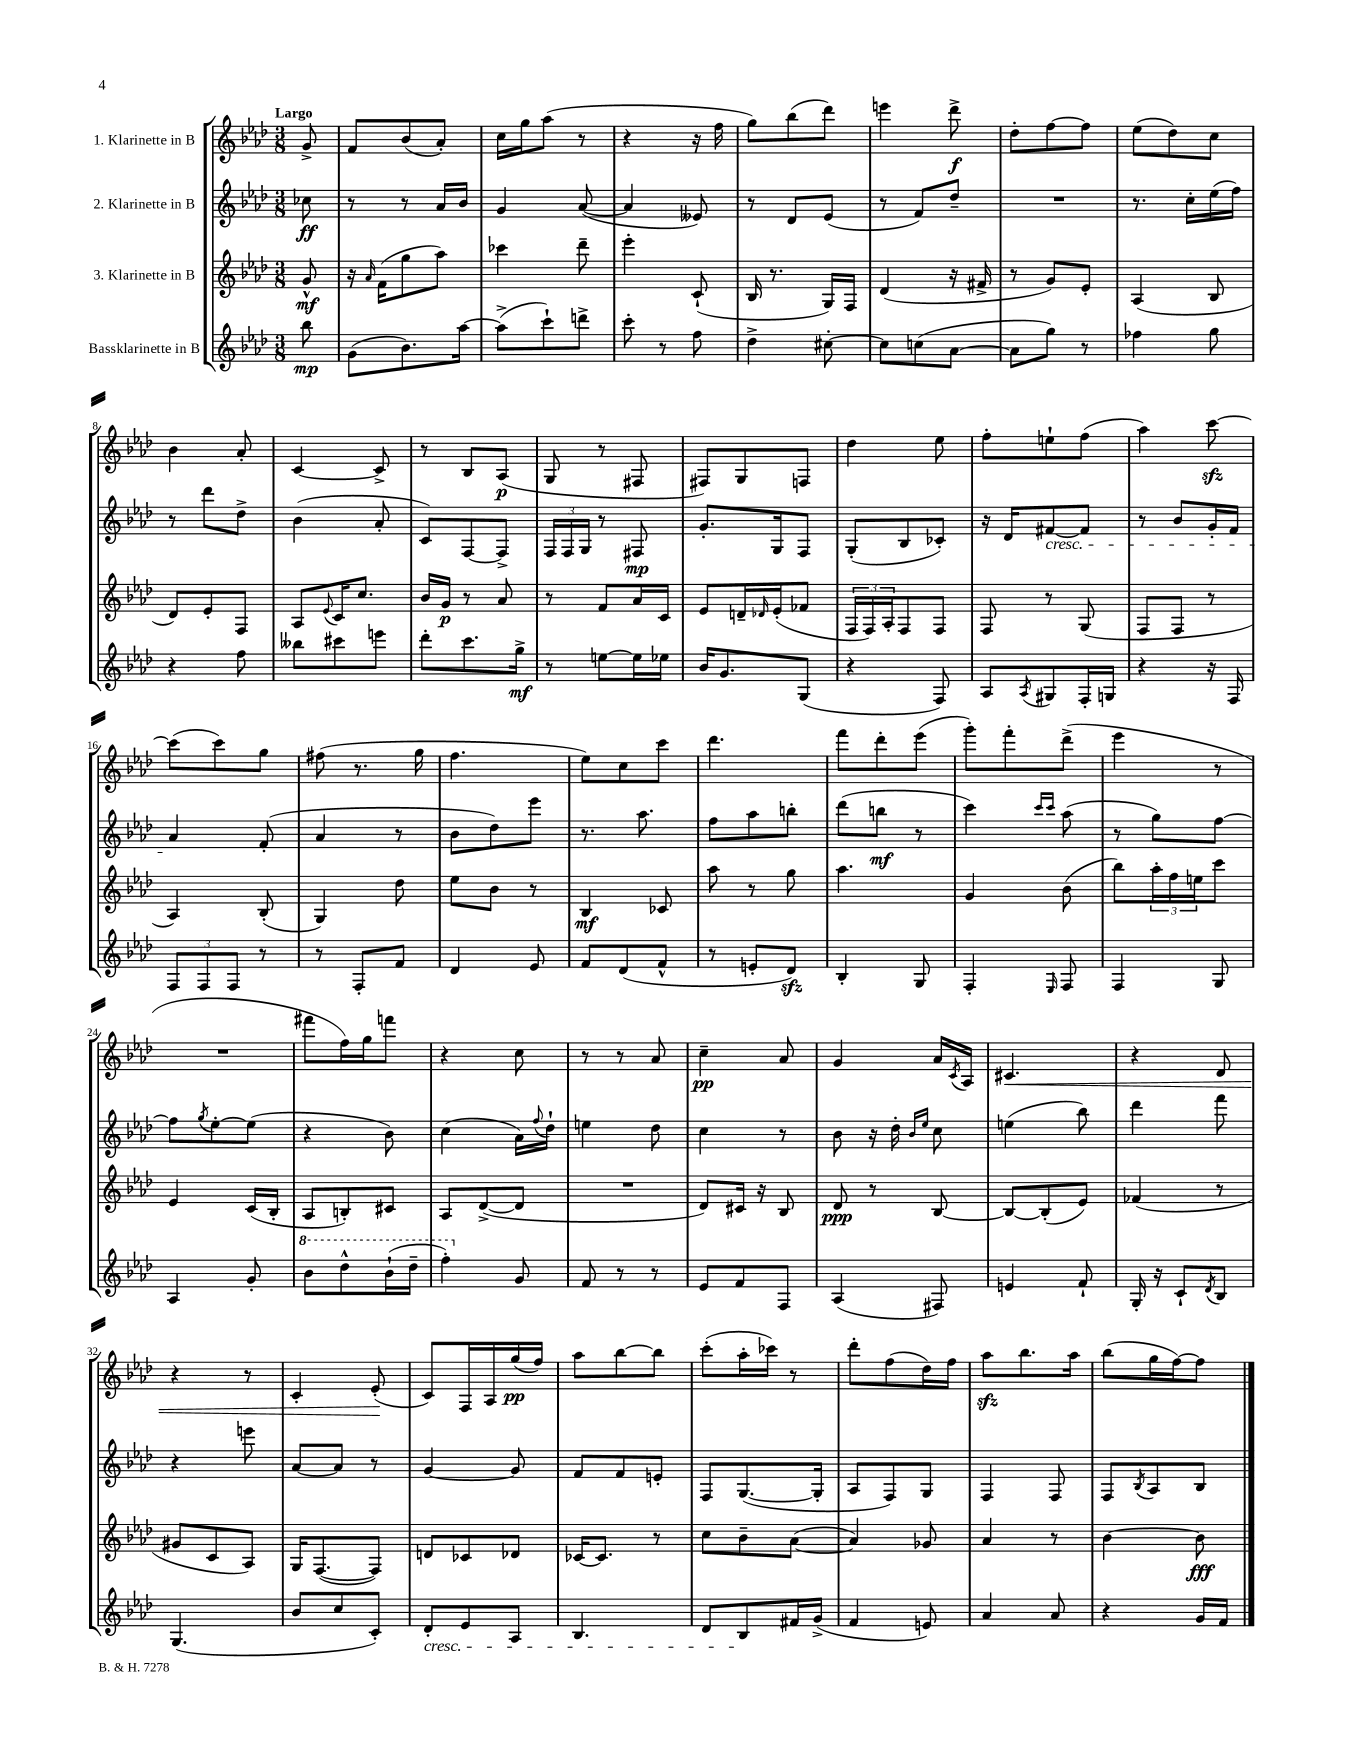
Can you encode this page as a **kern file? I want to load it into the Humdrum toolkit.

**kern	**dynam	**kern	**dynam	**kern	**dynam	**kern	**dynam
*part4	*part4	*part3	*part3	*part2	*part2	*part1	*part1
*staff4	*staff4	*staff3	*staff3	*staff2	*staff2	*staff1	*staff1
*I"Bassklarinette in B	*	*I"3. Klarinette in B	*	*I"2. Klarinette in B	*	*I"1. Klarinette in B	*
*clefG2	*	*clefG2	*	*clefG2	*	*clefG2	*
*k[b-e-a-d-]	*	*k[b-e-a-d-]	*	*k[b-e-a-d-]	*	*k[b-e-a-d-]	*
*M3/8	*	*M3/8	*	*M3/8	*	*M3/8	*
=	=	=	=	=	=	=	=
!	!	!	!	!	!	!LO:TX:a:B:t=Largo	!
8bb-\	mp	8g^^/	mf	8cc-X\	ff	8g^/	.
=1	=1	=1	=1	=1	=1	=1	=1
(8g\L	.	16r	.	8r	.	8f/L	.
.	.	16qqa-/	.	.	.	.	.
.	.	(16f\KL	.	.	.	.	.
8.b-\)	.	8gg\	.	8r	.	(8b-/	.
.	.	8aa-\J)	.	16a-/LL	.	8a-'/J)	.
[16aa-\Jk	.	.	.	16b-/JJ	.	.	.
=2	=2	=2	=2	=2	=2	=2	=2
(8aa-^\L]	.	4ccc-X\	.	4g/	.	16cc\LL	.
.	.	.	.	.	.	16gg\J	.
8ccc`\)	.	.	.	.	.	(8aa-\J	.
8dddn^\J	.	8ddd-~\	.	([8a-/	.	8r	.
=3	=3	=3	=3	=3	=3	=3	=3
8ccc'\	.	4eee-'\	.	4a-/]	.	4r	.
8r	.	.	.	.	.	.	.
8ff\	.	(8c`/	.	8e--X/)	.	16r	.
.	.	.	.	.	.	16ff\	.
=4	=4	=4	=4	=4	=4	=4	=4
4dd-^\	.	16B-/	.	8r	.	8gg\L)	.
.	.	8.r	.	.	.	.	.
.	.	.	.	8d-/L	.	(8bb-\	.
[8cc#X'\	.	16G/LL)	.	(8e-/J	.	8ddd-\J)	.
.	.	16F/JJ	.	.	.	.	.
=5	=5	=5	=5	=5	=5	=5	=5
8cc#\L]	.	(4d-/	.	8r	.	4eeen\	.
(8ccn\	.	.	.	8f/L)	.	.	.
[8a-\J	.	16r	.	8dd-~/J	.	8ddd-^\	f
.	.	16f#X^/	.	.	.	.	.
=6	=6	=6	=6	=6	=6	=6	=6
8a-\L]	.	8r	.	4.r	.	8dd-'\L	.
8gg\J)	.	8g/L)	.	.	.	[8ff\	.
8r	.	8e-'/J	.	.	.	8ff\J]	.
=7	=7	=7	=7	=7	=7	=7	=7
4ff-X\	.	(4A-/	.	8.r	.	(8ee-\L	.
.	.	.	.	.	.	8dd-\)	.
.	.	.	.	16cc'\LL	.	.	.
8gg\	.	8B-/	.	(16ee-\	.	8cc\J	.
.	.	.	.	16ff\JJ)	.	.	.
!!LO:LB:g=z
=8	=8	=8	=8	=8	=8	=8	=8
4r	.	8d-/L)	.	8r	.	4b-\	.
.	.	8e-'/	.	8ddd-\L	.	.	.
8ff\	.	8F/J	.	8dd-^\J	.	8a-'/	.
=9	=9	=9	=9	=9	=9	=9	=9
8bb--X\L	.	8A-/L	.	(4b-\	.	[4c/	.
.	.	8qqe-/	.	.	.	.	.
8ccc#X\	.	16c/K	.	.	.	.	.
.	.	8.cc/J	.	.	.	.	.
8eeen\J	.	.	.	8a-'/	.	8c^/]	.
=10	=10	=10	=10	=10	=10	=10	=10
8ddd-'\L	.	16b-/LL	.	8c/L)	.	8r	.
.	.	16g/JJ	p	.	.	.	.
8.ccc\	.	8r	.	[8F/	.	8B-/L	.
.	.	8a-/	.	8F^/J]	.	(8A-/J	p
16gg^\Jk	mf	.	.	.	.	.	.
=11	=11	=11	=11	=11	=11	=11	=11
8r	.	8r	.	24F/LL	.	8G/	.
.	.	.	.	24F/	.	.	.
.	.	.	.	24G/JJ	.	.	.
[8een\L	.	8f/L	.	8r	.	8r	.
16ee\L]	.	16a-/L	.	8F#X/	mp	8F#X/	.
16ee-X\JJ	.	16c/JJ	.	.	.	.	.
=12	=12	=12	=12	=12	=12	=12	=12
16b-/KL	.	8e-/L	.	8.g'/L	.	8F#X/L)	.
8.g/	.	.	.	.	.	.	.
.	.	16dn~/L	.	.	.	8G/	.
.	.	16qqd-X/	.	.	.	.	.
.	.	(16e-'/J	.	16G/k	.	.	.
(8G/J	.	8f-X/J	.	8F/J	.	8Fn/J	.
=13	=13	=13	=13	=13	=13	=13	=13
4r	.	24F/LL	.	(8G'/L	.	4dd-\	.
.	.	24F/)	.	.	.	.	.
.	.	24A-'/J	.	.	.	.	.
.	.	8F/	.	8B-/	.	.	.
8F/)	.	8F/J	.	8c-X'/J)	.	8ee-\	.
=14	=14	=14	=14	=14	=14	=14	=14
8A-/L	.	8F/	.	16r	.	8ff'\L	.
.	.	.	.	16d-/KL	.	.	.
8qA-/	.	.	.	.	.	.	.
!	!	!	!	!LO:TX:b:i:t=cresc.	!	!	!
8G#X/	.	8r	.	[8f#X/	.	8een`\	.
16F'/L	.	(8G/	.	8f#/J]	.	(8ff\J	.
16Gn/JJ	.	.	.	.	.	.	.
=15	=15	=15	=15	=15	=15	=15	=15
4r	.	8F/L	.	8r	.	4aa-\)	.
.	.	8F/J	.	8b-/L	.	.	.
16r	.	8r	.	16g'/L	.	[8ccczz\	.
16F/	.	.	.	16f/JJ	.	.	.
!!LO:LB:g=z
=16	=16	=16	=16	=16	=16	=16	=16
12F/L	.	4A-/)	.	4a-/	.	(8ccc\L]	.
12F/	.	.	.	.	.	.	.
.	.	.	.	.	.	8ccc\)	.
12F/J	.	.	.	.	.	.	.
8r	.	(8B-'/	.	(8f'/	.	8gg\J	.
=17	=17	=17	=17	=17	=17	=17	=17
8r	.	4G/)	.	4a-/	.	(8ff#X\	.
8F'/L	.	.	.	.	.	8.r	.
8f/J	.	8dd-\	.	8r	.	.	.
.	.	.	.	.	.	16gg\	.
=18	=18	=18	=18	=18	=18	=18	=18
4d-/	.	8ee-\L	.	8b-\L	.	4.ff\	.
.	.	8b-\J	.	8dd-\)	.	.	.
8e-/	.	8r	.	8eee-\J	.	.	.
=19	=19	=19	=19	=19	=19	=19	=19
8f/L	.	4B-/	mf	8.r	.	8ee-\L)	.
(8d-/	.	.	.	.	.	8cc\	.
.	.	.	.	8.aa-\	.	.	.
8f^^/J	.	8c-X/	.	.	.	8ccc\J	.
=20	=20	=20	=20	=20	=20	=20	=20
8r	.	8aa-\	.	8ff\L	.	4.ddd-\	.
8en'/L	.	8r	.	8aa-\	.	.	.
8d-zz/J)	.	8gg\	.	8bbn'\J	.	.	.
=21	=21	=21	=21	=21	=21	=21	=21
4B-'/	.	4.aa-\	.	(8ddd-\L	.	8fff\L	.
.	.	.	.	8bbn\J	mf	8ddd-'\	.
8G/	.	.	.	8r	.	(8eee-\J	.
=22	=22	=22	=22	=22	=22	=22	=22
4F'/	.	4g/	.	4ccc\)	.	8ggg'\L)	.
.	.	.	.	.	.	8fff'\	.
.	.	.	.	16qqccc/LL	.	.	.
16qqE-/	.	.	.	16qqccc/JJ	.	.	.
8F/	.	(8b-\	.	(8aa-\	.	(8ddd-^\J	.
=23	=23	=23	=23	=23	=23	=23	=23
4F/	.	8bb-\L)	.	8r	.	4eee-\	.
.	.	24aa-'\L	.	8gg\L)	.	.	.
.	.	24ff\	.	.	.	.	.
.	.	24een\J	.	.	.	.	.
8G/	.	8ccc\J	.	[8ff\J	.	8r	.
!!LO:LB:g=z
=24	=24	=24	=24	=24	=24	=24	=24
4A-/	.	4e-/	.	8ff\L]	.	4.r	.
.	.	.	.	8qgg/	.	.	.
.	.	.	.	[8ee-'\	.	.	.
8g'/	.	(16c/LL	.	(8ee-\J]	.	.	.
.	.	16B-'/JJ	.	.	.	.	.
=25	=25	=25	=25	=25	=25	=25	=25
*8va	*	*	*	*	*	*	*
8bb-\L	.	8A-/L	.	4r	.	8fff#X\L	.
8ddd-^^\	.	8Bn'/)	.	.	.	16ff\L)	.
.	.	.	.	.	.	16gg\J	.
(16bb-`\L	.	8c#X/J	.	8b-\)	.	8fffn\J	.
16ddd-~\JJ	.	.	.	.	.	.	.
=26	=26	=26	=26	=26	=26	=26	=26
4fff'\)	.	8A-/L	.	(4cc\	.	4r	.
.	.	([8d-^/	.	.	.	.	.
*X8va	*	*	*	*	*	*	*
8g/	.	8d-/J]	.	16a-\LL)	.	8cc\	.
.	.	.	.	8qqff/	.	.	.
.	.	.	.	16dd-`\JJ	.	.	.
=27	=27	=27	=27	=27	=27	=27	=27
8f/	.	4.r	.	4een\	.	8r	.
8r	.	.	.	.	.	8r	.
8r	.	.	.	8dd-\	.	8a-/	.
=28	=28	=28	=28	=28	=28	=28	=28
8e-/L	.	8d-/L)	.	4cc\	.	4cc~\	pp
8f/	.	16c#X/Jk	.	.	.	.	.
.	.	16r	.	.	.	.	.
8F/J	.	8B-/	.	8r	.	8a-/	.
=29	=29	=29	=29	=29	=29	=29	=29
(4A-/	.	8d-/	ppp	8b-\	.	4g/	.
.	.	8r	.	16r	.	.	.
.	.	.	.	16dd-'\	.	.	.
.	.	.	.	16qqb-/LL	.	.	.
.	.	.	.	16qqee-/JJ	.	.	.
8F#X/)	.	[8B-/	.	8cc\	.	16a-/LL	.
.	.	.	.	.	.	8qc/	.
.	.	.	.	.	.	16A-/JJ	.
=30	=30	=30	=30	=30	=30	=30	=30
!	!	!	!	!	!	!	!LO:HP:b
4en/	.	8B-/L_	.	(4een\	.	4.c#X/	<
.	.	(8B-'/]	.	.	.	.	.
8f`/	.	8e-/J)	.	8bb-\)	.	.	.
=31	=31	=31	=31	=31	=31	=31	=31
16G'/	.	(4f-X/	.	4ddd-\	.	4r	.
16r	.	.	.	.	.	.	.
8c`/L	.	.	.	.	.	.	.
8qd-/	.	.	.	.	.	.	.
8B-/J	.	8r	.	8fff\	.	8d-/	.
!!LO:LB:g=z
=32	=32	=32	=32	=32	=32	=32	=32
(4.G/	.	8g#X/L	.	4r	.	4r	.
.	.	8c/	.	.	.	.	.
.	.	8A-/J)	.	8eeen\	.	8r	.
=33	=33	=33	=33	=33	=33	=33	=33
8b-/L	.	16G/KL	.	[8a-/L	.	4c'/	.
.	.	([8.F/	.	.	.	.	.
8cc/	.	.	.	8a-/J]	.	.	.
8c'/J)	.	8F/J])	.	8r	.	(8e-'/	.
.	.	.	.	.	.	.	[
=34	=34	=34	=34	=34	=34	=34	=34
!LO:TX:b:i:t=cresc.	!	!	!	!	!	!	!
8d-'/L	.	8dn/L	.	[4g/	.	8c/L)	.
8e-/	.	8c-X/	.	.	.	16F/L	.
.	.	.	.	.	.	16A-/	.
8A-/J	.	8d-X/J	.	8g/]	.	(16gg/	pp
.	.	.	.	.	.	16ff/JJ)	.
=35	=35	=35	=35	=35	=35	=35	=35
4.B-/	.	[16c-X/KL	.	8f/L	.	8aa-\L	.
.	.	8.c-/J]	.	.	.	.	.
.	.	.	.	8f/	.	[8bb-\	.
.	.	8r	.	8en'/J	.	8bb-\J]	.
=36	=36	=36	=36	=36	=36	=36	=36
8d-/L	.	8cc\L	.	8F/L	.	(8ccc'\L	.
8B-/	.	8b-~\	.	([8.G/	.	16aa-'\L	.
.	.	.	.	.	.	16ccc-X\JJ)	.
16f#X/L	.	([8a-\J	.	.	.	8r	.
(16g^/JJ	.	.	.	16G'/Jk]	.	.	.
=37	=37	=37	=37	=37	=37	=37	=37
4f/	.	4a-/])	.	8A-/L	.	8ddd-'\L	.
.	.	.	.	8F/)	.	(8ff\	.
8en/)	.	8g-X/	.	8G/J	.	16dd-\L)	.
.	.	.	.	.	.	16ff\JJ	.
=38	=38	=38	=38	=38	=38	=38	=38
4a-/	.	4a-/	.	4F/	.	8aa-zz\L	.
.	.	.	.	.	.	8.bb-\	.
8a-/	.	8r	.	8F/	.	.	.
.	.	.	.	.	.	16aa-\Jk	.
=39	=39	=39	=39	=39	=39	=39	=39
4r	.	[4b-\	.	8F/L	.	(8bb-\L	.
.	.	.	.	8qB-/	.	.	.
.	.	.	.	8A-/	.	16gg\L	.
.	.	.	.	.	.	[16ff\J)	.
16g/LL	.	8b-\]	fff	8B-/J	.	8ff\J]	.
16f/JJ	.	.	.	.	.	.	.
==	==	==	==	==	==	==	==
*-	*-	*-	*-	*-	*-	*-	*-
